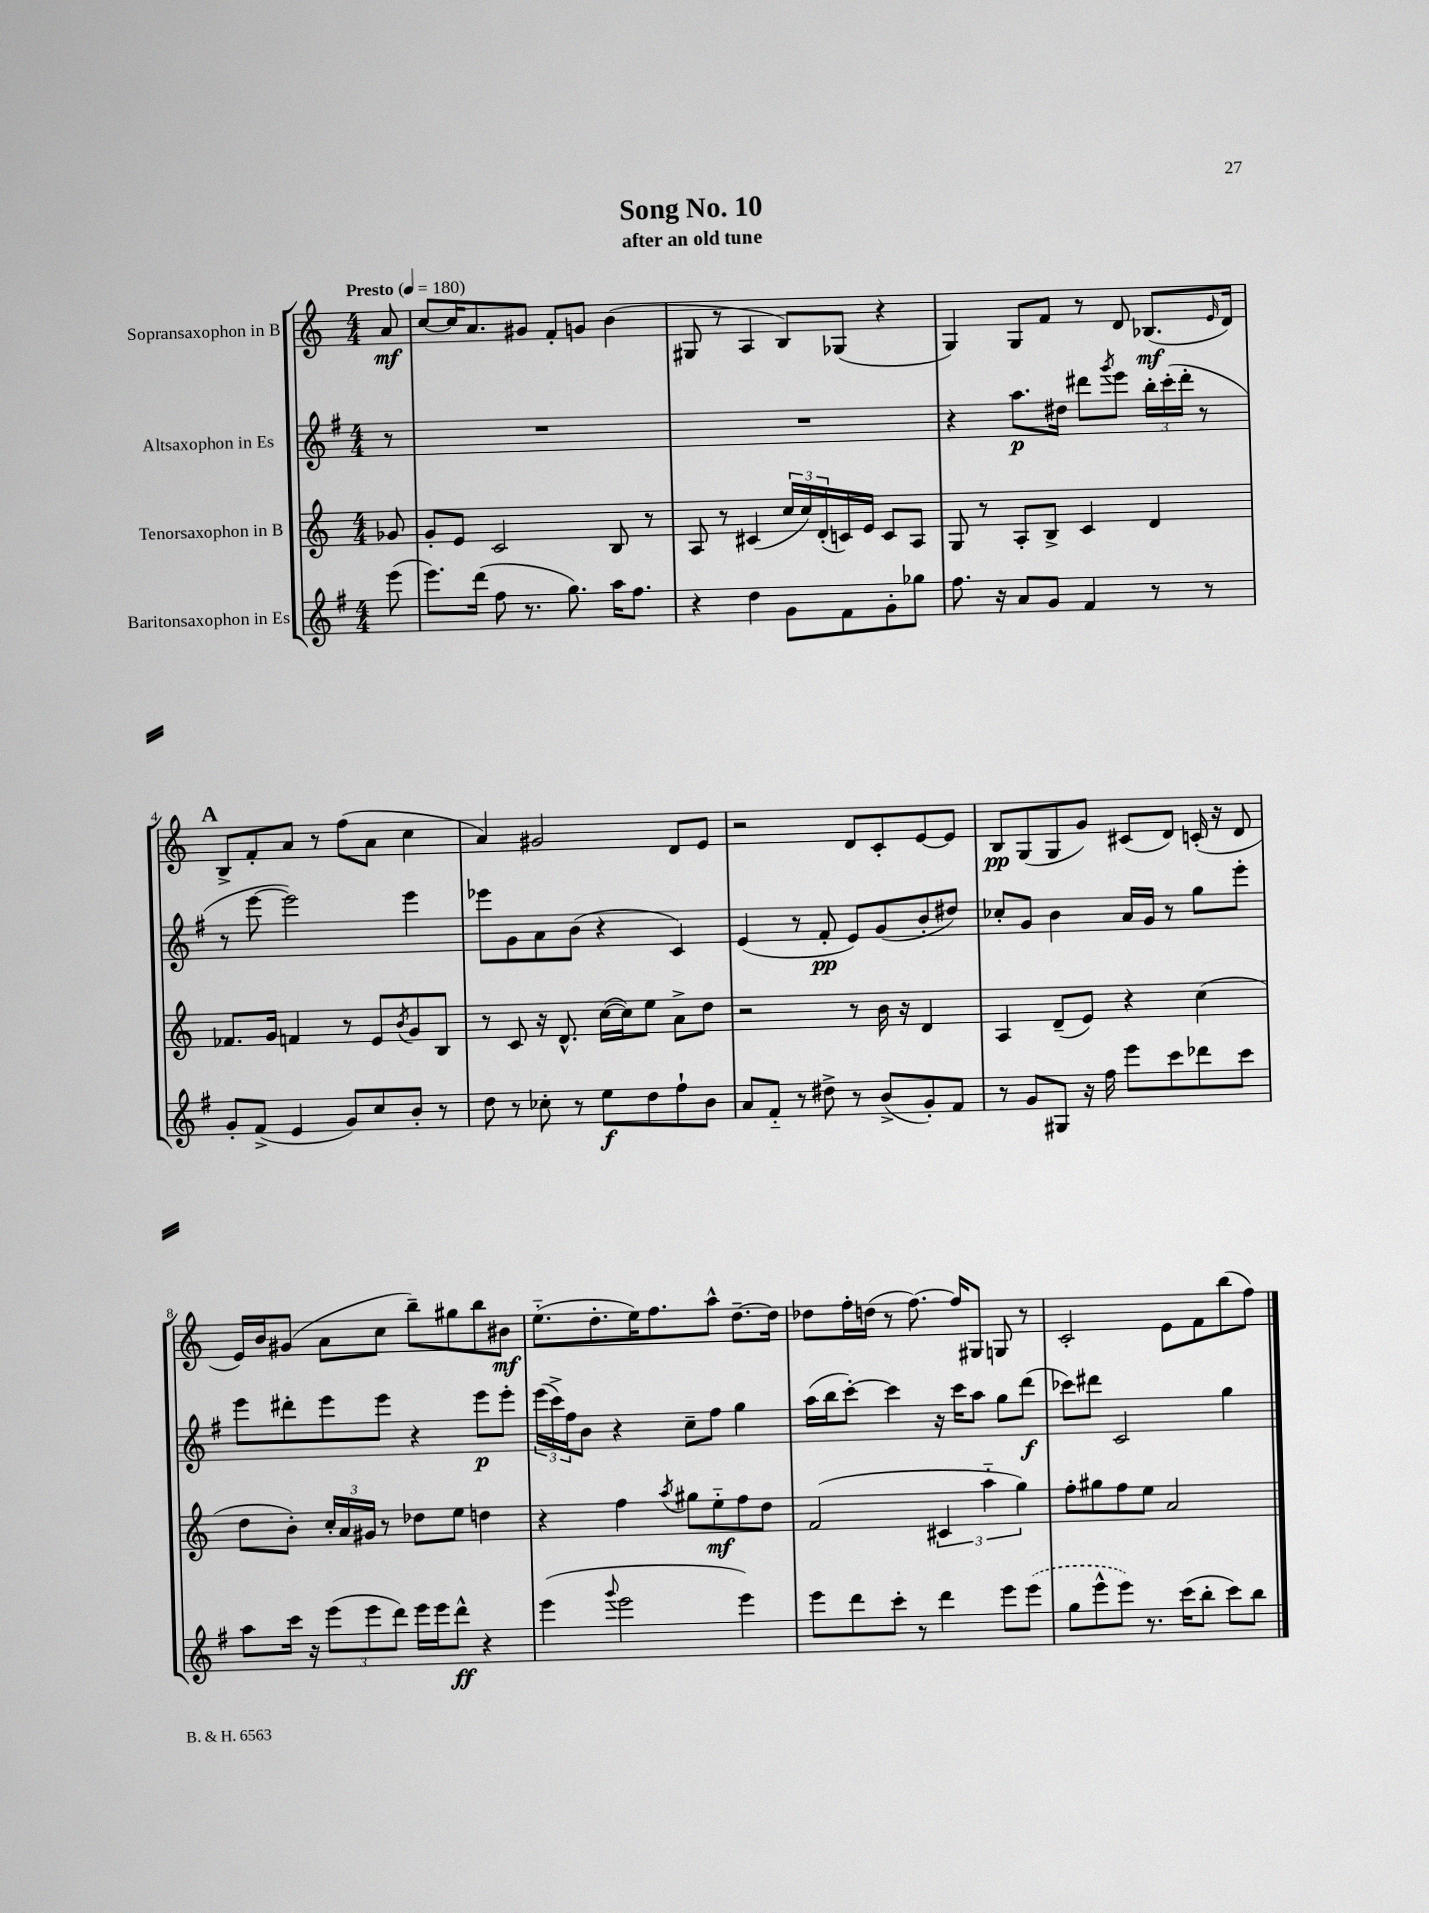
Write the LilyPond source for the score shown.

\header { title = "Song No. 10" subtitle = "after an old tune" }
<<
\new StaffGroup <<
\new Staff = "s0" \with { instrumentName = "Sopransaxophon in B" } {
    \clef treble \key c \major \numericTimeSignature \time 4/4 \partial 8 \tempo "Presto" 4 = 180
    a'8\mf |
    c''8~ c''16 a'8. gis'8 f'8-. g'8 b'4( |
    gis8 r8 a4 b8) ges8( r4 |
    g4) g8 f'8 r8 d'8 bes8.\mf( \grace { e'16 } d'16) |
    \mark \markup { \bold "A" } b8-> f'8-. a'8 r8 f''8( a'8 c''4 |
    a'4) gis'2 d'8 e'8 |
    r2 d'8 c'8-. e'8~ e'8 |
    b8\pp g8( g8 g'8) cis'8( d'8) c'16-.( r16 d'8 |
    e'16) b'16 gis'8( a'8 c''8 b''8--) gis''8 b''8 bis'8\mf |
    e''8.-_( d''8.-. e''16) f''8. a''8-^ d''8.~-- d''16 |
    des''8 f''16-. d''16( r8 f''8.~) f''16 gis8 g8 r8 |
    c'2-. e'8 f'8 b''8( f''8) \bar "|." |
}
\new Staff = "s1" \with { instrumentName = "Altsaxophon in Es" } {
    \clef treble \key g \major \numericTimeSignature \time 4/4 \partial 8
    r8 |
    R1 |
    R1 |
    r4 a''8.\p dis''16 dis'''8 \acciaccatura { g'''8 } e'''8 \tuplet 3/2 { b''16-. c'''16-.( dis'''16-. } r8 |
    \mark \markup { \bold "A" } r8 e'''8~ e'''2) e'''4 |
    ees'''8 g'8 a'8 b'8( r4 c'4) |
    e'4( r8 fis'8-.\pp e'8) g'8( b'8-. dis''8) |
    ces''8-. g'8 b'4 a'16 g'16 r8 g''8 e'''8-. |
    e'''8 dis'''8-. e'''8 e'''8 r4 e'''8\p e'''8-. |
    \tuplet 3/2 { e'''16( c'''16->) fis''16 } b'8 r4 c''8-- fis''8 g''4 |
    a''16( b''16 c'''8~-.) c'''4 r16 c'''16 a''8 g''8 d'''8\f( |
    ces'''8) dis'''8 c'2 g''4 \bar "|." |
}
\new Staff = "s2" \with { instrumentName = "Tenorsaxophon in B" } {
    \clef treble \key c \major \numericTimeSignature \time 4/4 \partial 8
    ges'8 |
    g'8-. e'8 c'2 b8 r8 |
    a8 r8 cis'4( \tuplet 3/2 { c''16 c''16) d'16-.( } c'16) e'16 c'8 a8 |
    g8 r8 a8-. b8-> c'4 d'4 |
    \mark \markup { \bold "A" } fes'8. g'16 f'4 r8 e'8 \acciaccatura { b'8 } g'8 b8 |
    r8 c'8 r16 d'8.-^ c''16~( c''16) e''8 a'8-> d''8 |
    r2 r8 b'16 r16 d'4 |
    a4 d'8--( e'8) r4 c''4( |
    d''8 b'8-.) \tuplet 3/2 { c''16-. a'16 gis'16 } r8 des''8 e''8 d''4 |
    r4 f''4 \acciaccatura { a''8 } gis''8 e''8-_\mf f''8 d''8 |
    f'2( \tuplet 3/2 { cis'4 a''4-_ g''4) } |
    f''8-. gis''8 f''8 e''8 a'2 \bar "|." |
}
\new Staff = "s3" \with { instrumentName = "Baritonsaxophon in Es" } {
    \clef treble \key g \major \numericTimeSignature \time 4/4 \partial 8
    e'''8( |
    e'''8.) d'''16( fis''8 r8. g''8.) a''16 fis''8. |
    r4 d''4 g'8 fis'8 g'8-. ges''8 |
    fis''8. r16 a'8 g'8 fis'4 r8 r8 |
    \mark \markup { \bold "A" } g'8-. fis'8->( e'4 g'8) c''8 b'8-. r8 |
    d''8 r8 ces''8-. r8 e''8\f d''8 fis''8-! b'8 |
    a'8 fis'8-_ r8 dis''8-> r8 b'8->( g'8-.) fis'8 |
    r8 g'8 gis8 r16 fis''16 e'''8 c'''8 des'''8 c'''8 |
    a''8 c'''16 r16 \tuplet 3/2 { e'''8( e'''8 d'''8) } e'''16 e'''16 d'''8-^\ff r4 |
    e'''4( \appoggiatura { g'''8 } e'''2 e'''4) |
    e'''8 d'''8 c'''8-. r8 d'''4 e'''8 \once \slurDashed e'''8( |
    g''8 e'''8-^ e'''8) r8. c'''16( b''8-. c'''8) b''8 \bar "|." |
}
>>
>>
